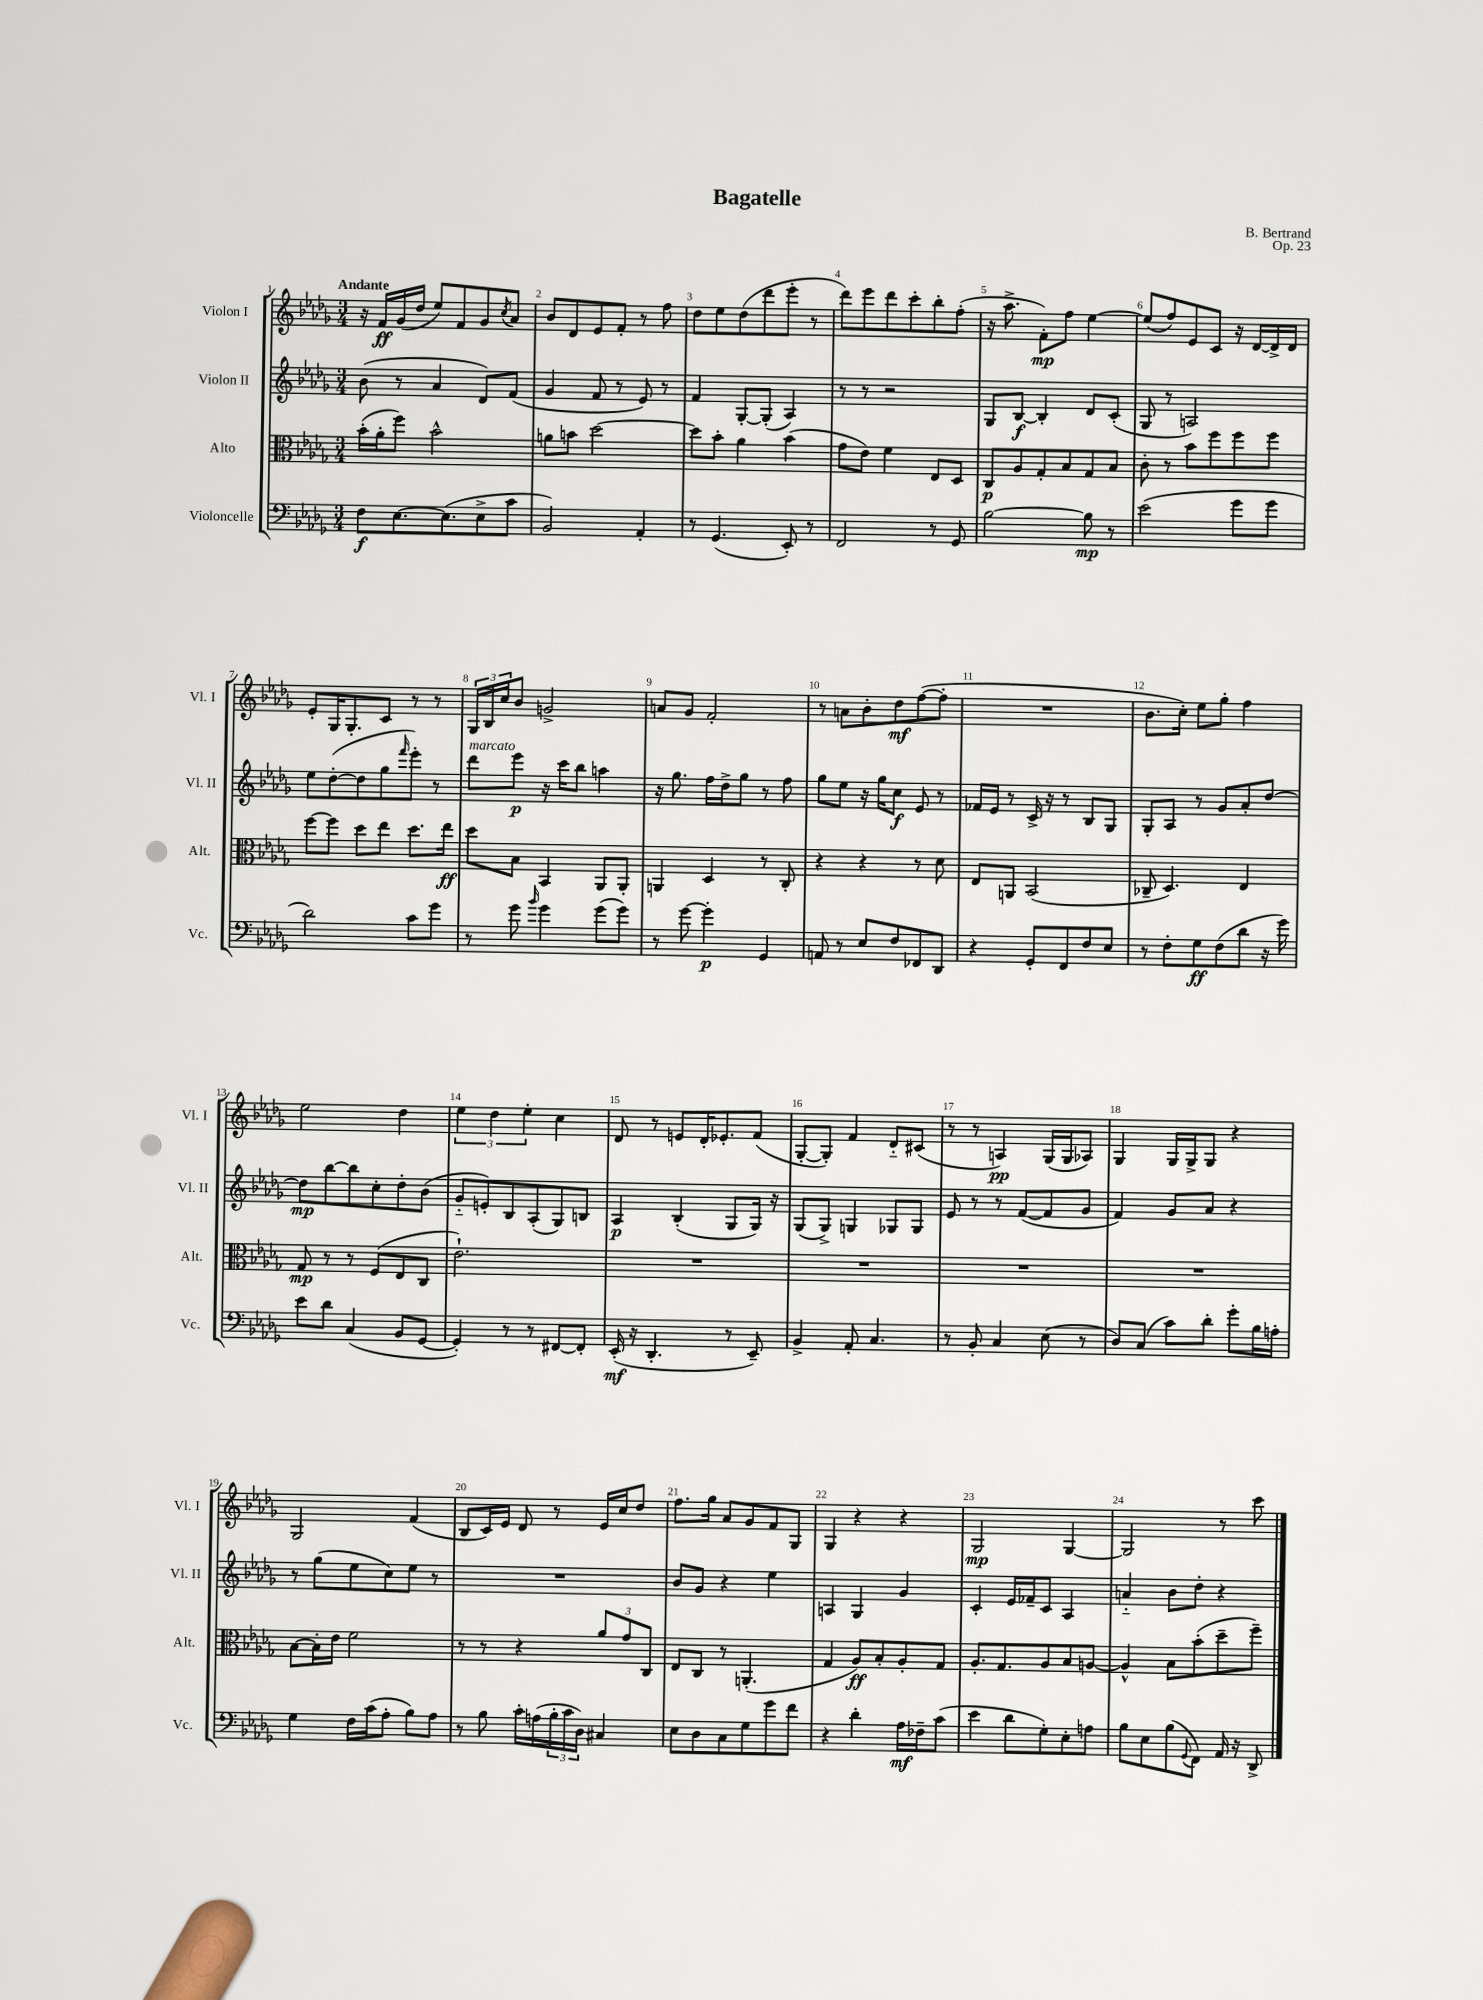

**kern	**dynam	**kern	**dynam	**kern	**dynam	**kern	**dynam
*part4	*part4	*part3	*part3	*part2	*part2	*part1	*part1
*staff4	*staff4	*staff3	*staff3	*staff2	*staff2	*staff1	*staff1
*I"Violoncelle	*	*I"Alto	*	*I"Violon II	*	*I"Violon I	*
*I'Vc.	*	*I'Alt.	*	*I'Vl. II	*	*I'Vl. I	*
*clefF4	*	*clefC3	*	*clefG2	*	*clefG2	*
*k[b-e-a-d-g-]	*	*k[b-e-a-d-g-]	*	*k[b-e-a-d-g-]	*	*k[b-e-a-d-g-]	*
*M3/4	*	*M3/4	*	*M3/4	*	*M3/4	*
=1	=1	=1	=1	=1	=1	=1	=1
!	!	!	!	!	!	!LO:TX:a:B:t=Andante	!
8F\L	f	(16b-'\LL	.	(8b-\	.	16r	.
.	.	16a-'\J	.	.	.	16f/LL	ff
[8.E-\	.	8ff\J)	.	8r	.	(16g-/	.
.	.	.	.	.	.	16dd-/JJ	.
.	.	2b-^^\	.	4a-/	.	8ee-/L)	.
(8.E-\]	.	.	.	.	.	.	.
.	.	.	.	.	.	8f/	.
8E-^\	.	.	.	8d-/L)	.	8g-/	.
.	.	.	.	.	.	8qcc/	.
8c\J	.	.	.	(8f/J	.	8a-/J	.
=2	=2	=2	=2	=2	=2	=2	=2
2BB-/)	.	8an\L	.	4g-/	.	8b-/L	.
.	.	8bn\J	.	.	.	8d-/	.
.	.	[2dd-\	.	8f/	.	8e-/	.
.	.	.	.	8r	.	8f'/J	.
4AA-'/	.	.	.	8e-/)	.	8r	.
.	.	.	.	8r	.	8ff\	.
=3	=3	=3	=3	=3	=3	=3	=3
8r	.	8dd-\L]	.	4f/	.	8dd-\L	.
(4.GG-/	.	8b-'\J	.	.	.	8ee-\	.
.	.	4a-\	.	[8G-'/L	.	(8dd-\	.
.	.	.	.	(8G-'/J]	.	8ddd-\	.
8EE-'/)	.	(4b-\	.	4A-/)	.	8eee-'\J	.
8r	.	.	.	.	.	8r	.
=4	=4	=4	=4	=4	=4	=4	=4
2FF/	.	8g-\L	.	8r	.	8ddd-\L)	.
.	.	8e-\J)	.	8r	.	8eee-\	.
.	.	4f\	.	2r	.	8ddd-\	.
.	.	.	.	.	.	8ccc'\	.
8r	.	8E-/L	.	.	.	8bb-'\	.
8GG-/	.	8D-/J	.	.	.	(8ff'\J	.
=5	=5	=5	=5	=5	=5	=5	=5
[2B-\	.	8C/L	p	8G-/L	.	16r	.
.	.	.	.	.	.	8.aa-^\	.
.	.	8A-/	.	[8B-/J	f	.	.
.	.	8G-'/	.	4B-'/]	.	8f'\L)	mp
.	.	8B-/	.	.	.	8ff\J	.
8B-\]	mp	8G-/	.	8d-/L	.	[4ee-\	.
8r	.	8B-/J	.	(8c'/J	.	.	.
=6	=6	=6	=6	=6	=6	=6	=6
(2e-\	.	8c'\	.	8G-/	.	(8ee-/L]	.
.	.	8r	.	8r	.	8ff/)	.
.	.	8b-\L	.	2An/)	.	8e-/	.
.	.	8ff\	.	.	.	8c/J	.
8g-\L	.	8ff\	.	.	.	16r	.
.	.	.	.	.	.	[16d-/LL	.
8g-\J	.	8ff\J	.	.	.	16d-^/]	.
.	.	.	.	.	.	16d-/JJ	.
!!LO:LB:g=z
=7	=7	=7	=7	=7	=7	=7	=7
2d-\)	.	[8ff\L	.	8ee-\L	.	8e-'/L	.
.	.	8ff\J]	.	([8dd-'\	.	16G-/K	.
.	.	.	.	.	.	8.G-'/	.
.	.	8dd-\L	.	8dd-\]	.	.	.
.	.	8ee-\J	.	8gg-\	.	8c/J	.
.	.	.	.	16qqfff/	.	.	.
8c\L	.	8.dd-\L	.	8eee-'\J)	.	8r	.
8g-\J	.	.	.	8r	.	8r	.
.	.	16ee-\Jk	ff	.	.	.	.
=8	=8	=8	=8	=8	=8	=8	=8
!	!	!	!	!LO:TX:a:i:t=marcato	!	!	!
8r	.	8dd-\L	.	8ddd-\L	.	24G-/LL	.
.	.	.	.	.	.	24B-/	.
.	.	.	.	.	.	24cc/J	.
8g-\	.	8B-\J	.	8eee-\J	p	8b-/J	.
16qqb-/	.	.	.	.	.	.	.
4g-\	.	4BB-/	.	16r	.	2gn^/	.
.	.	.	.	16ccc\KL	.	.	.
.	.	.	.	8bb-\J	.	.	.
(8g-\L	.	8AA-/L	.	4aan\	.	.	.
8g-\J)	.	8AA-'/J	.	.	.	.	.
=9	=9	=9	=9	=9	=9	=9	=9
8r	.	4AAn/	.	16r	.	8an/L	.
.	.	.	.	8.gg-\	.	.	.
[8g-\	.	.	.	.	.	8g-/J	.
4g-'\]	p	4D-/	.	16ff\LL	.	2f'/	.
.	.	.	.	16dd-^\J	.	.	.
.	.	.	.	8gg-\J	.	.	.
4GG-/	.	8r	.	8r	.	.	.
.	.	8C'/	.	8ff\	.	.	.
=10	=10	=10	=10	=10	=10	=10	=10
8AAn/	.	4r	.	8gg-\L	.	8r	.
8r	.	.	.	8ee-\J	.	8an\L	.
8E-/L	.	4r	.	16r	.	8b-'\	.
.	.	.	.	16gg-\KL	.	.	.
8F/	.	.	.	8cc\J	f	8dd-\	mf
8FF-X/	.	8r	.	8e-/	.	([8ff\	.
8DD-/J	.	8d-\	.	8r	.	8ff'\J]	.
=11	=11	=11	=11	=11	=11	=11	=11
4r	.	8E-/L	.	16f-X/LL	.	2.r	.
.	.	.	.	16e-/JJ	.	.	.
.	.	8AAn/J	.	8r	.	.	.
8GG-'/L	.	(2BB-/	.	16c^/	.	.	.
.	.	.	.	16r	.	.	.
8FF/	.	.	.	8r	.	.	.
8F/	.	.	.	8B-/L	.	.	.
8E-/J	.	.	.	8G-/J	.	.	.
=12	=12	=12	=12	=12	=12	=12	=12
8r	.	8C-X~/	.	8G-'/L	.	8.b-\L	.
8F'\L	.	4.D-/)	.	8A-/J	.	.	.
.	.	.	.	.	.	16cc'\Jk)	.
8G-\	ff	.	.	8r	.	8ee-\L	.
(8F\	.	.	.	8g-/L	.	8gg-'\J	.
8d-\J	.	4E-/	.	8a-'/	.	4ff\	.
16r	.	.	.	[8dd-/J	.	.	.
16g-\)	.	.	.	.	.	.	.
!!LO:LB:g=z
=13	=13	=13	=13	=13	=13	=13	=13
8e-\L	.	8G-/	mp	8dd-\L]	mp	2ee-\	.
8d-\J	.	8r	.	[8bb-\	.	.	.
(4C/	.	8r	.	8bb-\]	.	.	.
.	.	(8F/L	.	8cc'\	.	.	.
8BB-/L	.	8E-/	.	8dd-'\	.	4dd-\	.
[8GG-/J	.	8C/J	.	(8b-\J	.	.	.
=14	=14	=14	=14	=14	=14	=14	=14
4GG-'/])	.	2.e-`\)	.	8g-/L	.	6ee-\	.
.	.	.	.	8en'/)	.	.	.
.	.	.	.	.	.	6dd-\	.
8r	.	.	.	8B-/	.	.	.
.	.	.	.	.	.	6ee-'\	.
8r	.	.	.	(8A-'/	.	.	.
[8FF#X/L	.	.	.	8G-/)	.	4cc\	.
8FF#'/J]	.	.	.	8Bn/J	.	.	.
=15	=15	=15	=15	=15	=15	=15	=15
(16EE-'/	mf	2.r	.	4A-/	p	8d-/	.
16r	.	.	.	.	.	.	.
4.DD-'/	.	.	.	.	.	8r	.
.	.	.	.	(4B-'/	.	8en/L	.
.	.	.	.	.	.	16d-'/K	.
.	.	.	.	.	.	8.e-X'/	.
8r	.	.	.	8G-/L	.	.	.
8EE-~/)	.	.	.	16G-/Jk)	.	(8f/J	.
.	.	.	.	16r	.	.	.
=16	=16	=16	=16	=16	=16	=16	=16
4BB-^/	.	2.r	.	(8G-/L	.	[8G-'/L	.
.	.	.	.	8G-^/J)	.	8G-'/J])	.
8AA-'/	.	.	.	4Gn/	.	4f/	.
4.C/	.	.	.	.	.	.	.
.	.	.	.	8G-X/L	.	8d-/L	.
.	.	.	.	8G-/J	.	(8c#X/J	.
=17	=17	=17	=17	=17	=17	=17	=17
8r	.	2.r	.	8e-/	.	8r	.
8BB-'/	.	.	.	8r	.	8r	.
4C/	.	.	.	8r	.	4An/)	pp
.	.	.	.	([8f/L	.	.	.
(8E-\	.	.	.	8f/]	.	(16G-/LL	.
.	.	.	.	.	.	16G-/J	.
8r	.	.	.	8g-/J	.	8A-X/J)	.
=18	=18	=18	=18	=18	=18	=18	=18
8D-/L)	.	2.r	.	4f/)	.	4G-/	.
(8C/J	.	.	.	.	.	.	.
8c\L)	.	.	.	8g-/L	.	16G-/LL	.
.	.	.	.	.	.	16G-^/J	.
8d-'\J	.	.	.	8a-/J	.	8G-/J	.
8g-'\L	.	.	.	4r	.	4r	.
16B-\L	.	.	.	.	.	.	.
16An'\JJ	.	.	.	.	.	.	.
!!LO:LB:g=z
=19	=19	=19	=19	=19	=19	=19	=19
4G-\	.	[8B-\L	.	8r	.	2G-/	.
.	.	16B-'\L]	.	(8gg-\L	.	.	.
.	.	16e-\JJ	.	.	.	.	.
16F\LL	.	2f\	.	8ee-\	.	.	.
(16c\J	.	.	.	.	.	.	.
8A-'\J	.	.	.	8cc\)	.	.	.
8B-\L)	.	.	.	8ee-\J	.	(4f/	.
8A-\J	.	.	.	8r	.	.	.
=20	=20	=20	=20	=20	=20	=20	=20
8r	.	8r	.	2.r	.	8B-/L	.
8B-\	.	8r	.	.	.	16c/L)	.
.	.	.	.	.	.	16e-/JJ	.
16c'\LL	.	4r	.	.	.	8d-/	.
(16An\	.	.	.	.	.	.	.
24B-'\	.	.	.	.	.	8r	.
24c\	.	.	.	.	.	.	.
24D-\JJ)	.	.	.	.	.	.	.
4C#X/	.	12a-/L	.	.	.	16e-/LL	.
.	.	.	.	.	.	16cc/J	.
.	.	12g-/	.	.	.	.	.
.	.	.	.	.	.	8dd-/J	.
.	.	12C/J	.	.	.	.	.
=21	=21	=21	=21	=21	=21	=21	=21
8E-\L	.	8E-/L	.	8b-/L	.	8.ff\L	.
8D-\	.	8C/J	.	8g-/J	.	.	.
.	.	.	.	.	.	16gg-\Jk	.
8C\	.	8r	.	4r	.	8a-/L	.
8G-\	.	(4.AAn'/	.	.	.	8g-/	.
8g-\	.	.	.	4ee-\	.	8f/	.
8f\J	.	.	.	.	.	8G-/J	.
=22	=22	=22	=22	=22	=22	=22	=22
4r	.	4G-/	.	4An/	.	4G-/	.
4d-'\	.	8A-/L)	ff	4G-/	.	4r	.
.	.	8B-'/	.	.	.	.	.
16A-\LL	mf	8A-'/	.	4g-/	.	4r	.
16F-X~\J	.	.	.	.	.	.	.
(8c\J	.	8G-/J	.	.	.	.	.
=23	=23	=23	=23	=23	=23	=23	=23
4e-\	.	8.A-'/L	.	4c'/	.	2G-/	mp
.	.	8.G-/	.	.	.	.	.
8d-\L	.	.	.	16e-/LL	.	.	.
.	.	.	.	16f-X~/J	.	.	.
8G-'\)	.	8A-/	.	8c/J	.	.	.
8E-'\	.	8B-/	.	4A-/	.	[4G-/	.
8An\J	.	[8An/J	.	.	.	.	.
=24	=24	=24	=24	=24	=24	=24	=24
8B-\L	.	4A^^/]	.	4an/	.	2G-/]	.
8E-\	.	.	.	.	.	.	.
(8B-\	.	8B-\L	.	8b-\L	.	.	.
8qqGG-/	.	.	.	.	.	.	.
8FF\J)	.	(8b-'\	.	8dd-'\J	.	.	.
16AA-/	.	8dd-~\	.	4r	.	8r	.
16r	.	.	.	.	.	.	.
8DD-^/	.	8ff~\J)	.	.	.	8ccc\	.
==	==	==	==	==	==	==	==
*-	*-	*-	*-	*-	*-	*-	*-
